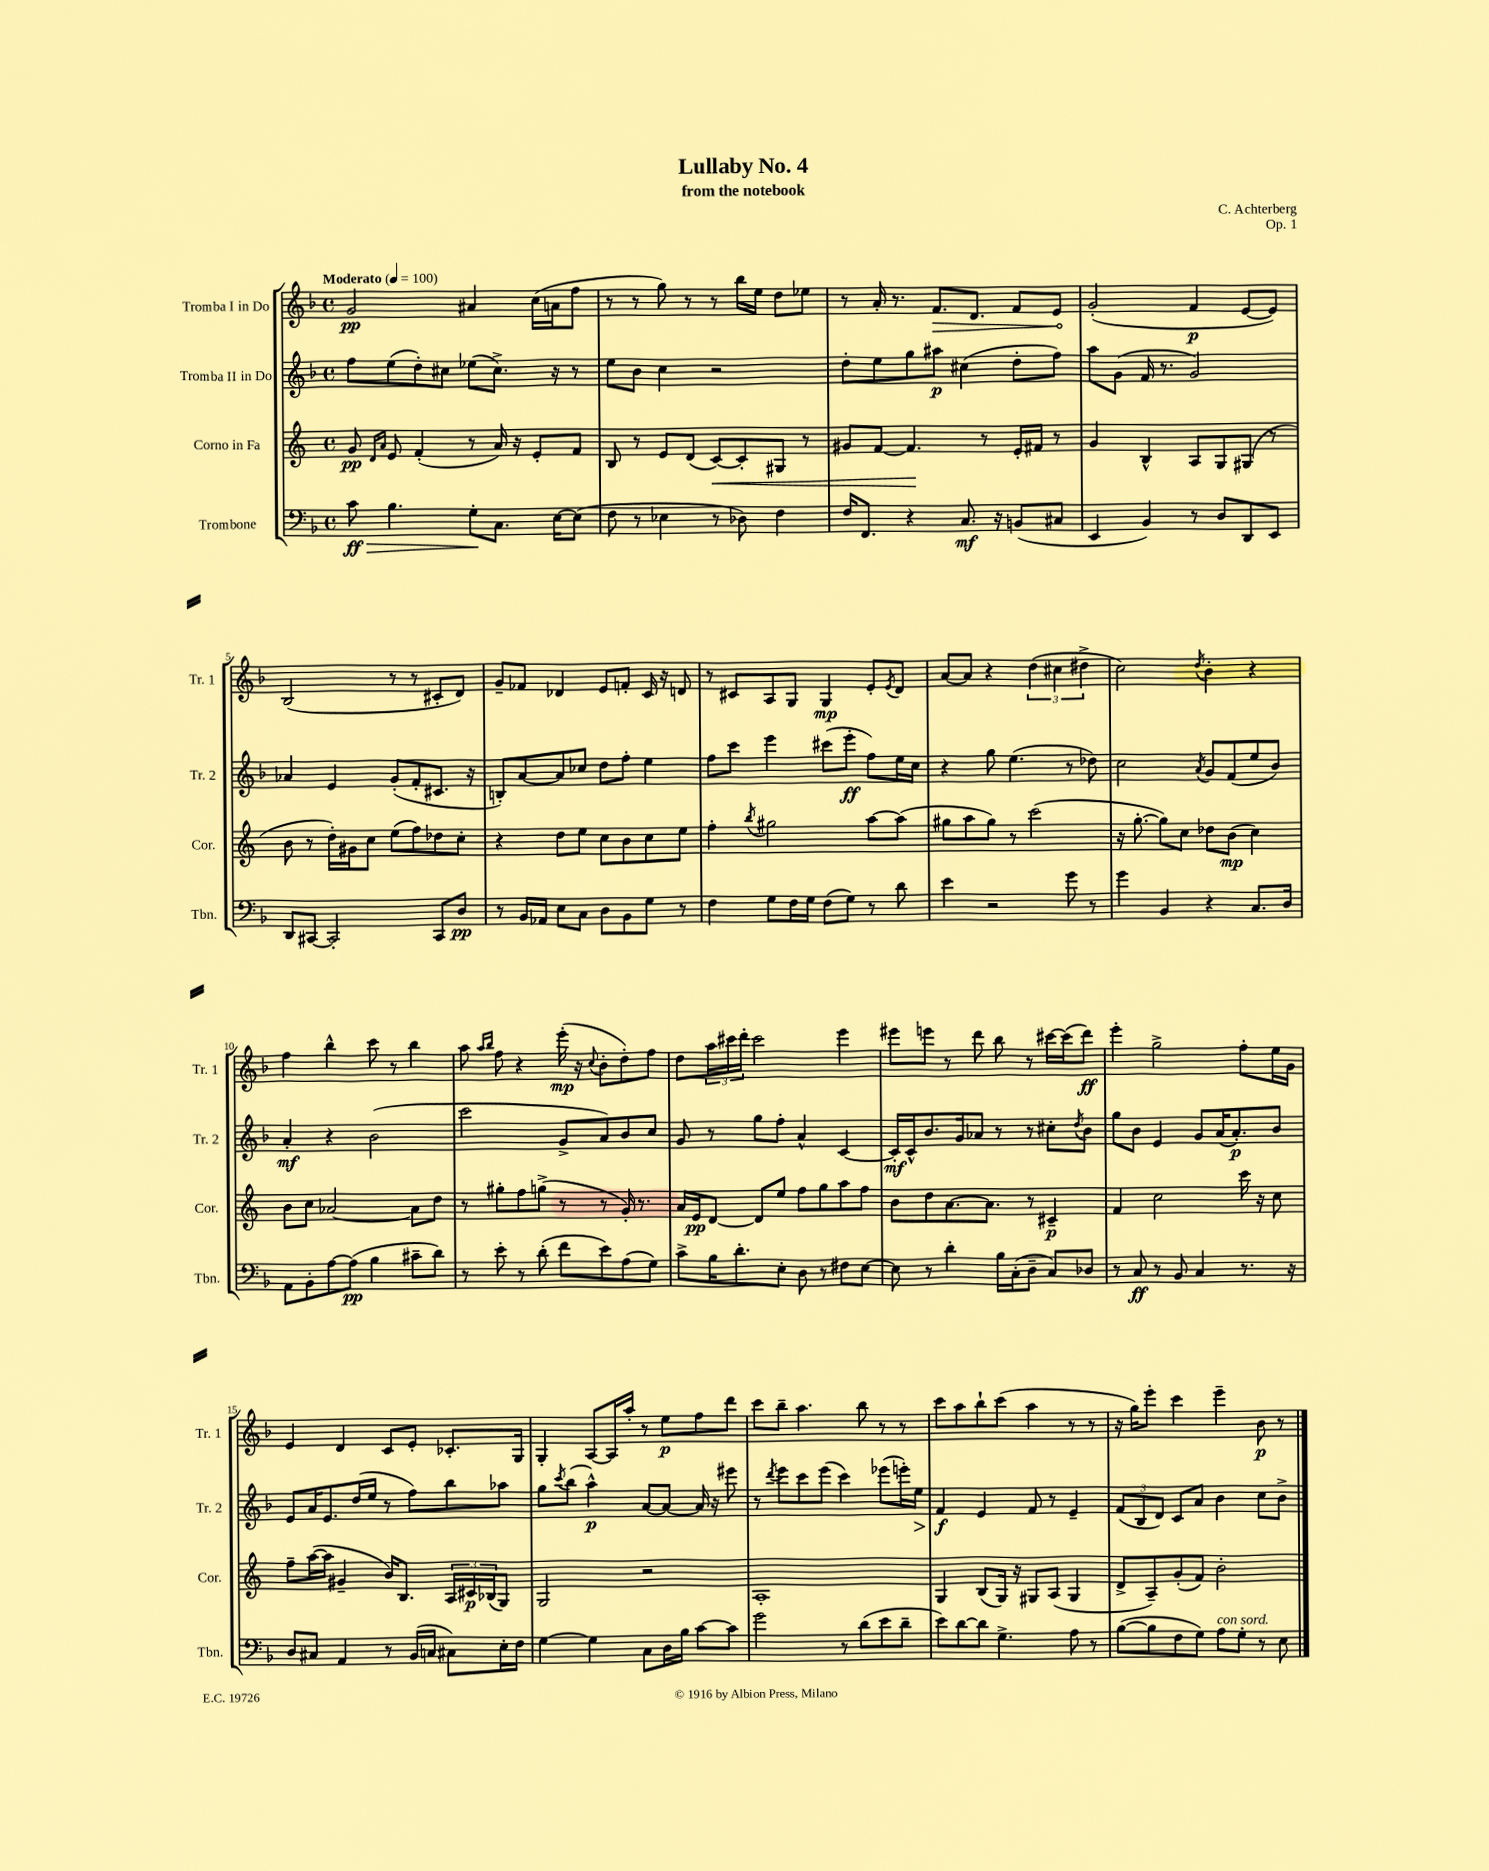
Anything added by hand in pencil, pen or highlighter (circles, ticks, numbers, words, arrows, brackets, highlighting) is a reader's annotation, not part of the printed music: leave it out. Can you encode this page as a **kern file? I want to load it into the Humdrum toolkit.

**kern	**kern	**kern	**kern
*staff4	*staff3	*staff2	*staff1
*clefF4	*clefG2	*clefG2	*clefG2
*k[b-]	*k[]	*k[b-]	*k[b-]
*M4/4	*M4/4	*M4/4	*M4/4
*met(c)	*met(c)	*met(c)	*met(c)
*MM100	*MM100	*MM100	*MM100
8c	8g	8ff	2g
.	16qqd	.	.
.	16qqa	.	.
4.B-	8e	(8ee	.
.	(4f'	8dd')	.
.	.	8cc#	.
8G'	8r	(8ee-	4a#
8.C	16a)	8.cc#^)	.
.	16r	.	.
.	8e'	.	(16cc
[16E	.	16r	16a
(8E]	8f	8r	8ff
=	=	=	=
8F	8B	8ee	8r
8r	8r	8b-	8r
4E-	8e	4cc	8gg)
.	(8d	.	8r
8r	[8c)	2r	8r
8D-)	8c']	.	16bb-
.	.	.	16ee
4F	8G#	.	8dd
.	8r	.	8ee-
=	=	=	=
16F	8g#	8dd'	8r
8.FF	.	.	.
.	[8f	8ee	16a'
.	.	.	8.r
4r	4.f]	8gg	.
.	.	8aa#	8.f
8.C	.	(4cc#	.
.	.	.	8.d
.	8r	.	.
16r	.	.	.
(8BB	16e'	8dd'	8f
.	16f#	.	.
8C#	8r	8ff)	8e
=	=	=	=
4EE	4g	8aa	(2g'
.	.	(8g	.
4BB-)	4B^^	16f	.
.	.	8.r	.
8r	8A	2g)	4f
8D	8G	.	.
8DD	(8G#	.	[8e
8EE	8r	.	8e])
=	=	=	=
8DD	8b	4a-	(2B-
[8CC#	8r	.	.
2CC#']	16dd')	4e	.
.	16g#	.	.
.	8cc	.	.
.	(8ee	(8g'	8r
.	8ff)	8f'	8r
8CC#	8dd-	8.c#	8c#'
8D	8cc'	.	8d)
.	.	16r	.
=	=	=	=
8r	4r	8B')	8g~
16BB-	.	[8a	8f-
16AA-	.	.	.
8E	8dd	8a]	4d-
8C	8ee	8cc-	.
8D	8cc	8dd	8e
8BB-	8b	8ff'	8f'
8G	8cc	4ee	16c
.	.	.	16r
8r	8ee	.	8d
=	=	=	=
4F	4ff'	8ff	8r
.	.	8ccc	8c#
.	8qbb	.	.
8G	2gg#	4eee	8A
16F	.	.	8G
16G	.	.	.
(8F	.	(8ccc#	4G
8G)	.	8eee'	.
8r	[8aa	8ff)	8e'
.	.	.	8qe
8d	(8aa]	16ee	8d
.	.	16cc	.
=	=	=	=
4e	8gg#	4r	[8a
.	8aa	.	8a]
2r	8gg#)	8gg	4r
.	8r	(4.ee	.
.	(2ccc	.	(6dd
.	.	.	6cc#
8g	.	8r	.
.	.	.	6dd#^
8r	.	8dd-)	.
=	=	=	=
4g	16r	2cc	2cc)
.	[8.gg'	.	.
4BB-	8gg])	.	.
.	8cc	.	.
.	.	8qa	8qdd
4r	8dd-	8g	4b-'
.	(8b	(8f	.
8.C	4cc)	8ee	4r
.	.	8b-)	.
16D	.	.	.
=	=	=	=
8AA	8b	4a'	4ff
8BB-'	8cc	.	.
[8A	[2a-	4r	4bb-^^
(8A]	.	.	.
4B-	.	(2b-	8ccc
.	.	.	8r
8c#~	8a-]	.	4bb-
8d)	8dd	.	.
=	=	=	=
8r	8r	2ccc	8aa
.	.	.	16qqaa
.	.	.	16qqbb-
8e'	8gg#'	.	8ff
8r	8ff	.	4r
(8d'	(8gg^	.	.
8f	8r	8g^	(16eee'
.	.	.	16r
.	.	.	8qqcc
8e)	8r	8a)	8b-'
(8A	16g')	8b-	8dd')
.	8.r	.	.
8G)	.	8cc	8ff
=	=	=	=
8c^	16a	8g	8dd
.	16e	.	.
16B-	[8d	8r	24aa
.	.	.	24ccc#
8.d'	.	.	.
.	.	.	24ddd'
.	8d]	8gg	2ccc#
8E'	8ee	8ff'	.
8D	8ff	4a^^	.
8r	8gg	.	.
8F#	8aa	[4c	4eee
[8E	8ff	.	.
=	=	=	=
8E]	8b	16c']	8eee#
.	.	16c^^	.
8r	8dd	8.b-	8eee
4d'	[8.a	.	8r
.	.	16g	.
.	.	8a-	8ddd
.	8.a]	.	.
16B-	.	8r	8bb-
(16C'	.	.	.
8D~	8r	8r	8r
8C)	4c#~	8cc#'	[16ccc#
.	.	.	(16ccc#]
.	.	8qdd	.
8D-	.	8b-	8ddd)
=	=	=	=
8r	4f	8gg	4eee'
8C	.	8b-	.
8r	2cc	4e	2gg^
8BB-	.	.	.
4C	.	8g	.
.	.	(16a	.
.	.	8.a')	.
8.r	16ccc	.	8ff'
.	16r	.	.
.	8cc	8b-	16ee
16r	.	.	16g
=	=	=	=
8D	8ff~	8e	4e
8C#	([16aa	16a	.
.	16aa]	8.e	.
4AA	4g#~	.	4d
.	.	(16dd	.
.	.	16ee	.
8r	16b)	8r	8c
.	8.B	.	.
(16BB-	.	8ff)	8e'
16C	.	.	.
8C#)	24A	8bb-	8.c-'
.	24c#	.	.
.	(24B-	.	.
16E'	8G)	8aa-	.
16F	.	.	16G
=	=	=	=
[4G	2G	8gg	4G'
.	.	8qccc	.
.	.	(8bb-	.
4G]	.	4aa^^)	[8A
.	.	.	16A]
.	.	.	16aa'
8C	2r	[8a	8r
16D	.	8a_	8ee
16B-	.	.	.
[8c	.	16a]	8ff
.	.	16r	.
8c]	.	8eee#	8ddd
=	=	=	=
2g	1A'	8r	8ccc
.	.	8qddd	.
.	.	8eee	8bb-~
.	.	8ccc	4.aa
.	.	(8eee	.
8r	.	4ccc)	.
(8d	.	.	8bb-
8e	.	(8eee-	8r
8d~	.	16eee')	8r
.	.	16ee	.
=	=	=	=
8e)	4G	4f	8ccc
[8d	.	.	8aa
8d]	(8B	4e	8bb-`
4.G^	16G)	.	(8ccc
.	16r	.	.
.	8G#	8f	4aa
.	(8A	8r	.
8A	4G#	4e~	8r
8r	.	.	8r
=	=	=	=
([8B-	8d^	(12f	16r
.	.	.	16gg)
.	.	12B-	.
8B-]	8A~)	.	8eee'
.	.	12d)	.
8F	(8g'	8c	4ccc
8G)	8f)	8a	.
8A	2b'	4b-	4eee~
8G'	.	.	.
8r	.	8cc	8b-
8E	.	8b-^	8r
==	==	==	==
*-	*-	*-	*-
